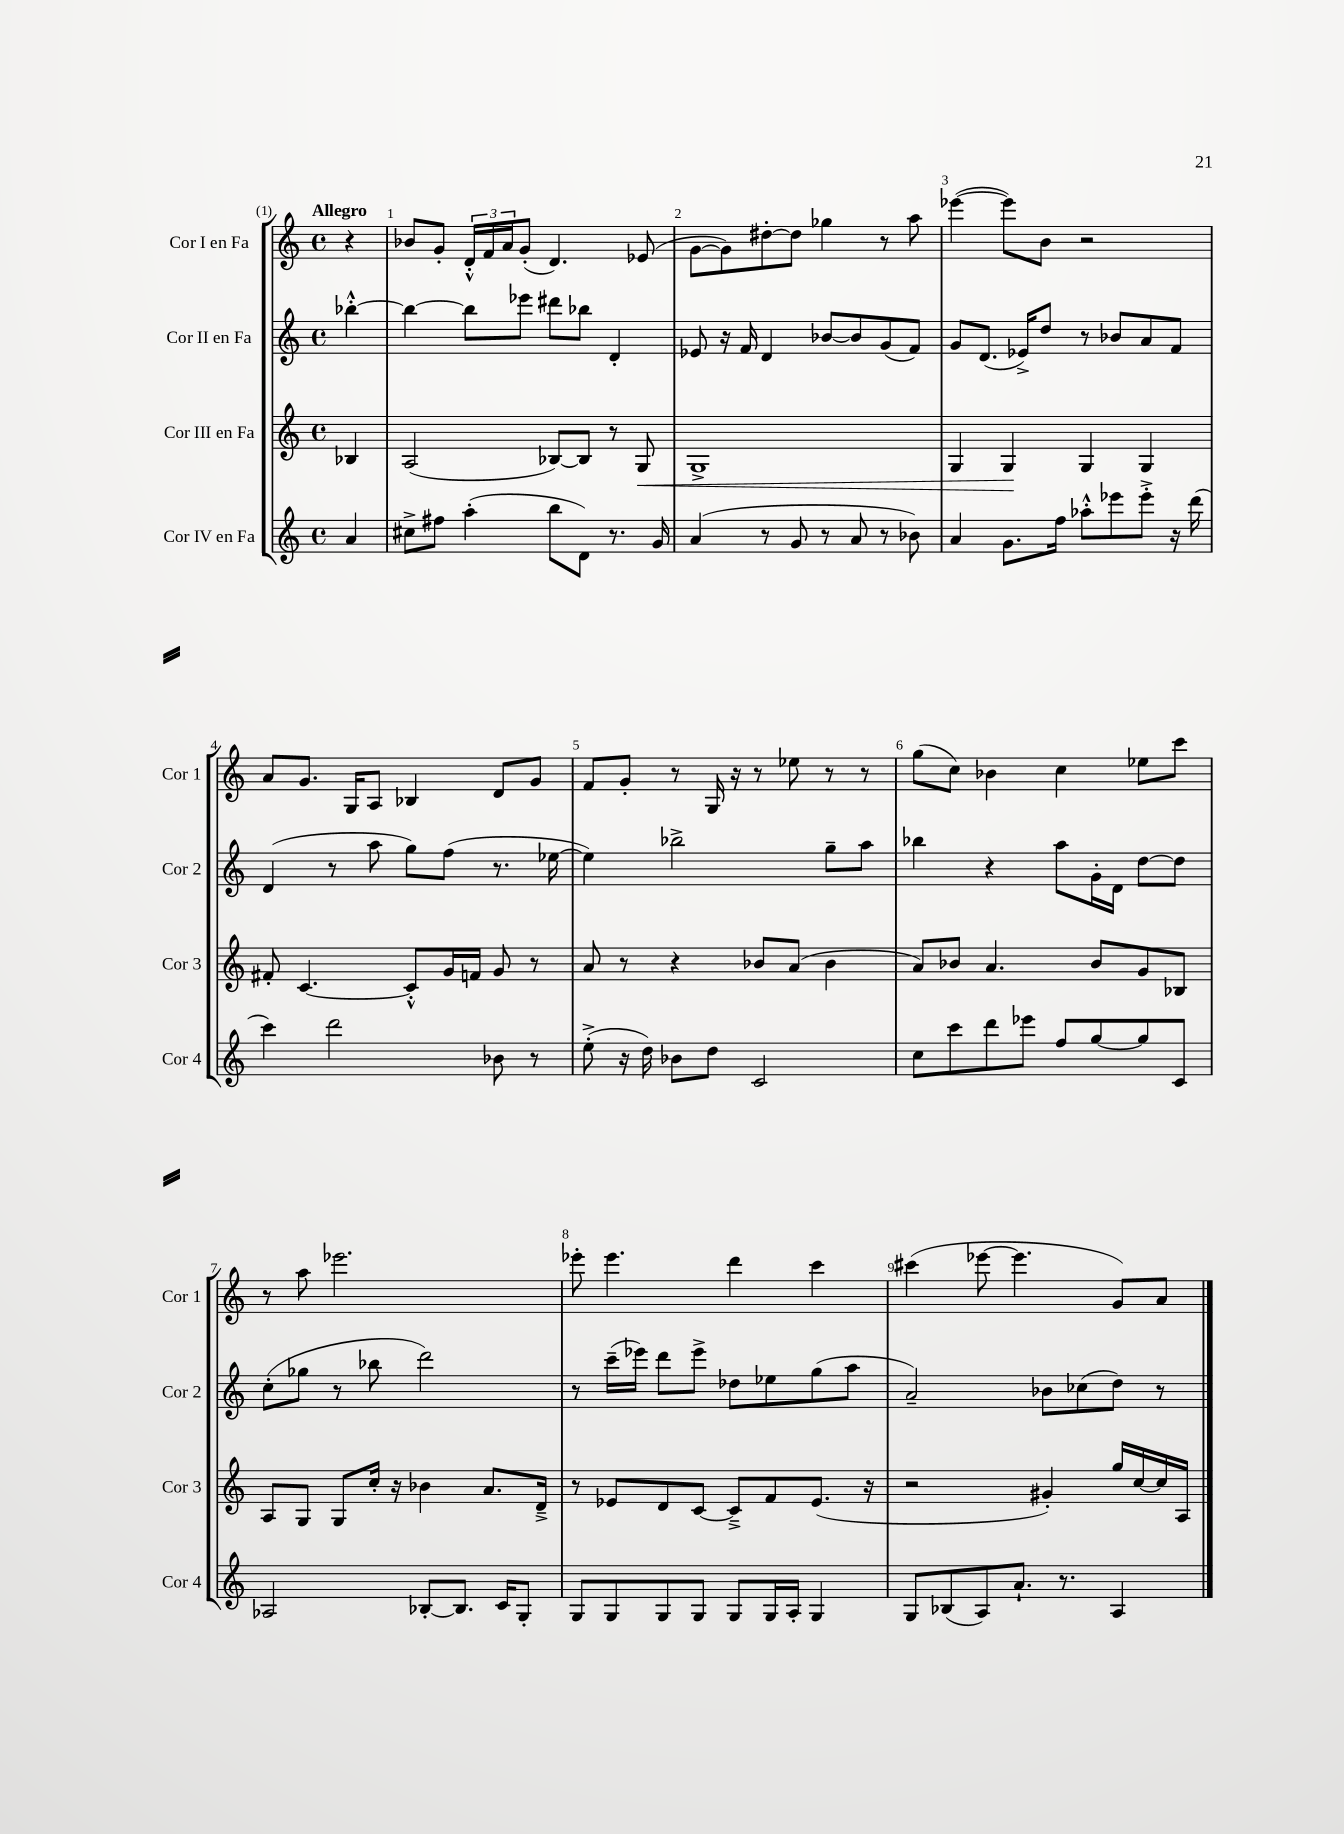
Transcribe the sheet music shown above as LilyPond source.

<<
\new StaffGroup <<
\new Staff = "s0" \with { instrumentName = "Cor I en Fa" shortInstrumentName = "Cor 1" } {
    \clef treble \key c \major \defaultTimeSignature \time 4/4 \partial 4 \tempo "Allegro"
    r4 |
    bes'8 g'8-. \tuplet 3/2 { d'16-.-^ f'16 a'16 } g'8-.( d'4.) ees'8( |
    g'8~ g'8) dis''8~-. dis''8 ges''4 r8 a''8 |
    ees'''4~( ees'''8) b'8 r2 |
    a'8 g'8. g16 a8 bes4 d'8 g'8 |
    f'8 g'8-. r8 g16 r16 r8 ees''8 r8 r8 |
    g''8( c''8) bes'4 c''4 ees''8 c'''8 |
    r8 a''8 ees'''2. |
    ees'''8-. ees'''4. d'''4 c'''4 |
    cis'''4( ees'''8~ ees'''4. g'8) a'8 \bar "|." |
}
\new Staff = "s1" \with { instrumentName = "Cor II en Fa" shortInstrumentName = "Cor 2" } {
    \clef treble \key c \major \defaultTimeSignature \time 4/4 \partial 4
    bes''4~-.-^ |
    bes''4~ bes''8 ees'''8 dis'''8 bes''8 d'4-. |
    ees'8 r16 f'16 d'4 bes'8~ bes'8 g'8( f'8) |
    g'8 d'8.( ees'16->) d''8 r8 bes'8 a'8 f'8 |
    d'4( r8 a''8 g''8) f''8( r8. ees''16~ |
    ees''4) bes''2-> g''8-- a''8 |
    bes''4 r4 a''8 g'16-. d'16 d''8~ d''8 |
    c''8-.( ges''8 r8 bes''8 d'''2) |
    r8 c'''16--( ees'''16) d'''8 ees'''8-> des''8 ees''8 g''8( a''8 |
    a'2--) bes'8 ces''8( d''8) r8 \bar "|." |
}
\new Staff = "s2" \with { instrumentName = "Cor III en Fa" shortInstrumentName = "Cor 3" } {
    \clef treble \key c \major \defaultTimeSignature \time 4/4 \partial 4
    bes4 |
    a2( bes8~) bes8 r8 g8\< |
    g1-> |
    g4 g4\! g4 g4 |
    fis'8-. c'4.~ c'8-.-^ g'16 f'16 g'8 r8 |
    a'8 r8 r4 bes'8 a'8( bes'4 |
    a'8) bes'8 a'4. bes'8 g'8 bes8 |
    a8 g8 g8 c''16-. r16 bes'4 a'8. d'16---> |
    r8 ees'8 d'8 c'8~ c'8---> f'8 ees'8.( r16 |
    r2 gis'4-.) g''16 c''16~ c''16 a16 \bar "|." |
}
\new Staff = "s3" \with { instrumentName = "Cor IV en Fa" shortInstrumentName = "Cor 4" } {
    \clef treble \key c \major \defaultTimeSignature \time 4/4 \partial 4
    a'4 |
    cis''8-> fis''8 a''4-.( b''8 d'8) r8. g'16 |
    a'4( r8 g'8 r8 a'8 r8 bes'8) |
    a'4 g'8. f''16 aes''8-.-^ ees'''8 ees'''8-.-> r16 d'''16( |
    c'''4) d'''2 bes'8 r8 |
    e''8-.->( r16 d''16) bes'8 d''8 c'2 |
    c''8 c'''8 d'''8 ees'''8 f''8 g''8~ g''8 c'8 |
    aes2 bes8~-. bes8. c'16 g8-. |
    g8 g8 g8 g8 g8 g16 a16-. g4 |
    g8 bes8( a8) a'8.-! r8. a4 \bar "|." |
}
>>
>>
\layout { \context { \Score \override BarNumber.break-visibility = ##(#f #t #t) barNumberVisibility = #all-bar-numbers-visible } }
